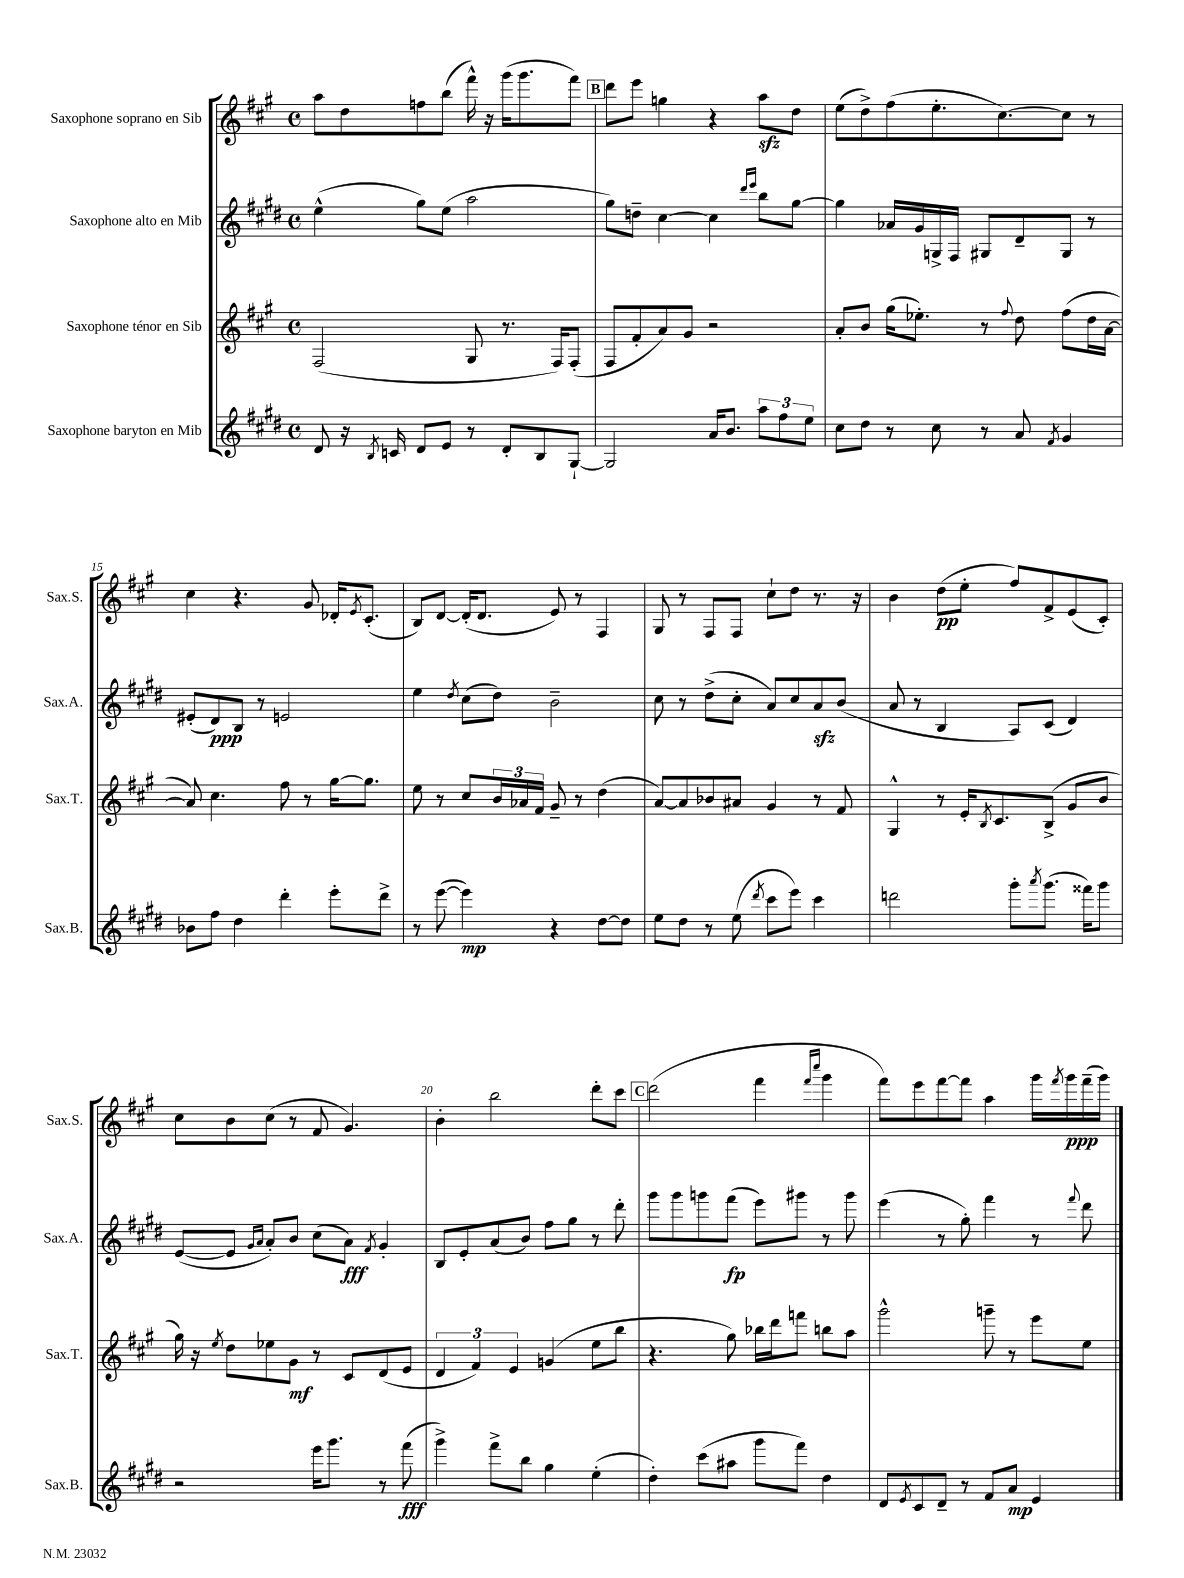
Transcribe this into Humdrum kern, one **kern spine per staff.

**kern	**kern	**kern	**kern
*staff4	*staff3	*staff2	*staff1
*clefG2	*clefG2	*clefG2	*clefG2
*k[f#c#g#d#]	*k[f#c#g#]	*k[f#c#g#d#]	*k[f#c#g#]
*M4/4	*M4/4	*M4/4	*M4/4
*met(c)	*met(c)	*met(c)	*met(c)
8d#/	(2F#/	(4ee^^\	8aa\L
16r	.	.	8dd\
8qB/	.	.	.
16c/	.	.	.
8d#/L	.	8gg#\L)	8ff\
8e/J	.	(8ee\J	(8bb\J
8r	8G#/	2aa\	16fff#^^\)
.	.	.	16r
8d#'/L	8.r	.	(16ggg#\LK
.	.	.	8.ggg#\
8B/	.	.	.
.	16F#/LK)	.	.
[8G#`/J	(8F#'/J	.	8fff#\J)
=	=	=	=
2G#/]	8F#/L	8gg#\L)	8ddd\L
.	8f#'/	8dd~\J	8eee\J
.	8a/)	[4cc#\	4gg\
.	8g#/J	.	.
16a/LK	2r	4cc#\]	4r
8.b/J	.	.	.
.	.	16qqddd#/LL	.
.	.	16qqeee/JJ	.
12aa\L	.	8bb\L	8aa\L
12ff#\	.	.	.
.	.	[8gg#\J	8dd\J
12ee\J	.	.	.
=	=	=	=
8cc#\L	8a'/L	4gg#\]	(8ee\L
8dd#\J	8b/J	.	8dd^\)
8r	(16gg#\LK	16a-/LL	(8ff#\
.	8.ee-'\J)	16g#/	.
8cc#\	.	16G^/	8.ee'\
.	.	16F#/JJ	.
8r	8r	8G#/L	.
.	.	.	[8.cc#\)
.	8qqff#/	.	.
8a/	8dd\	8d#~/	.
8qf#/	.	.	.
4g#/	(8ff#\L	8G#/J	8cc#\]J
.	16dd\L	8r	8r
.	[16a\JJ	.	.
=	=	=	=
8b-\L	8a/])	(8e#'/L	4cc#\
8ff#\J	4.cc#\	8d#/)	.
4dd#\	.	8B/J	4.r
.	.	8r	.
4ddd#'\	8ff#\	2e/	.
.	8r	.	8g#/
8eee'\L	[16gg#\LK	.	16d-'/LK
.	.	.	8qe/
.	8.gg#\]J	.	(8.c#'/J
8ddd#^\J	.	.	.
=	=	=	=
8r	8ee\	4ee\	8B/L)
([8eee\	8r	.	[8d/J
.	.	8qdd#/	.
4eee\])	8cc#/L	(8cc#\L	(16d'/]LK
.	.	.	8.d/J
.	24b/L	8dd#\J)	.
.	24a-/	.	.
.	24f#/JJ	.	.
4r	8g#~/	2b~\	8e/)
.	8r	.	8r
[8dd#\L	(4dd\	.	4F#/
8dd#\]J	.	.	.
=	=	=	=
8ee\L	[8a/L)	8cc#\	8G#/
8dd#\J	8a/]	8r	8r
8r	8b-/	(8dd#^\L	8F#/L
(8ee\	8a#/J	8cc#'\J	8F#/J
8qddd#/	.	.	.
8ccc#\L	4g#/	8a/L)	8cc#`\L
8eee\J)	.	8cc#/	8dd\J
4ccc#\	8r	8a/	8.r
.	8f#/	(8b/J	.
.	.	.	16r
=	=	=	=
2ddd\	4G#^^/	8a/	4b\
.	.	8r	.
.	8r	4B/	(8dd\L
.	16e'/LK	.	8ee'\J
.	8qB/	.	.
.	8.c#/	.	.
8ggg#'\L	.	8A/L)	8ff#/L)
8qaaa/	.	.	.
(8.ggg#\J	(8B^/J	(8c#/J	8f#^/
.	8g#/L	4d#/)	(8e/
16fff##\LK)	.	.	.
8ggg#\J	8b/J	.	8c#'/J)
=	=	=	=
2r	16gg#\)	([8e/L	8cc#\L
.	16r	.	.
.	8qee/	.	.
.	8dd\L	8e/]J	8b\
.	.	16qqg#/LL	.
.	.	16qqa/JJ	.
.	8ee-\	8a'/L)	(8cc#\J
.	8g#\J	8b/J	8r
16eee\LK	8r	(8cc#\L	8f#/
8.ggg#\J	.	.	.
.	8c#/L	8a\J)	4.g#/)
.	.	8qf#/	.
8r	(8d/	4g#'/	.
(8fff#\	8e/J	.	.
=	=	=	=
4ggg#^\)	6d/	8B/L	4b'\
.	.	8e'/	.
.	6f#/)	.	.
8fff#^\L	.	(8a/	2bb\
.	6e/	.	.
8bb\J	.	8b/J)	.
4gg#\	(4g/	8ff#\L	.
.	.	8gg#\J	.
(4ee'\	8ee\L	8r	8ddd'\L
.	8bb\J	8ddd#'\	8ccc#\J
=	=	=	=
4dd#'\)	4.r	8ggg#\L	(2ddd\
.	.	8ggg#\	.
(8ccc#\L	.	8ggg\	.
8aa#\J	8gg#\)	(8fff#\J	.
8ggg#\L	16bb-\LL	8eee\L)	4fff#\
.	16ddd\J	.	.
8fff#\J)	8fff\J	8ggg#\J	.
.	.	.	16qqfff#/LL
.	.	.	16qqcccc#/JJ
4dd#\	8bb\L	8r	4ggg#\
.	8aa\J	8ggg#\	.
=	=	=	=
8d#/L	2ggg#^^\	(4eee\	8fff#\L)
8qe/	.	.	.
8c#/	.	.	8eee\
8d#~/J	.	8r	[8fff#\
8r	.	8gg#'\)	8fff#\]J
8f#/L	8ggg~\	4fff#\	4aa\
8a/J	8r	.	.
4e/	8eee\L	8r	16ggg#\LL
.	.	.	8qfff#/
.	.	.	16ggg#\
.	.	8qqfff#/	.
.	8ee\J	8ddd#\	(16fff#~\
.	.	.	16ggg#\JJ)
==	==	==	==
*-	*-	*-	*-
